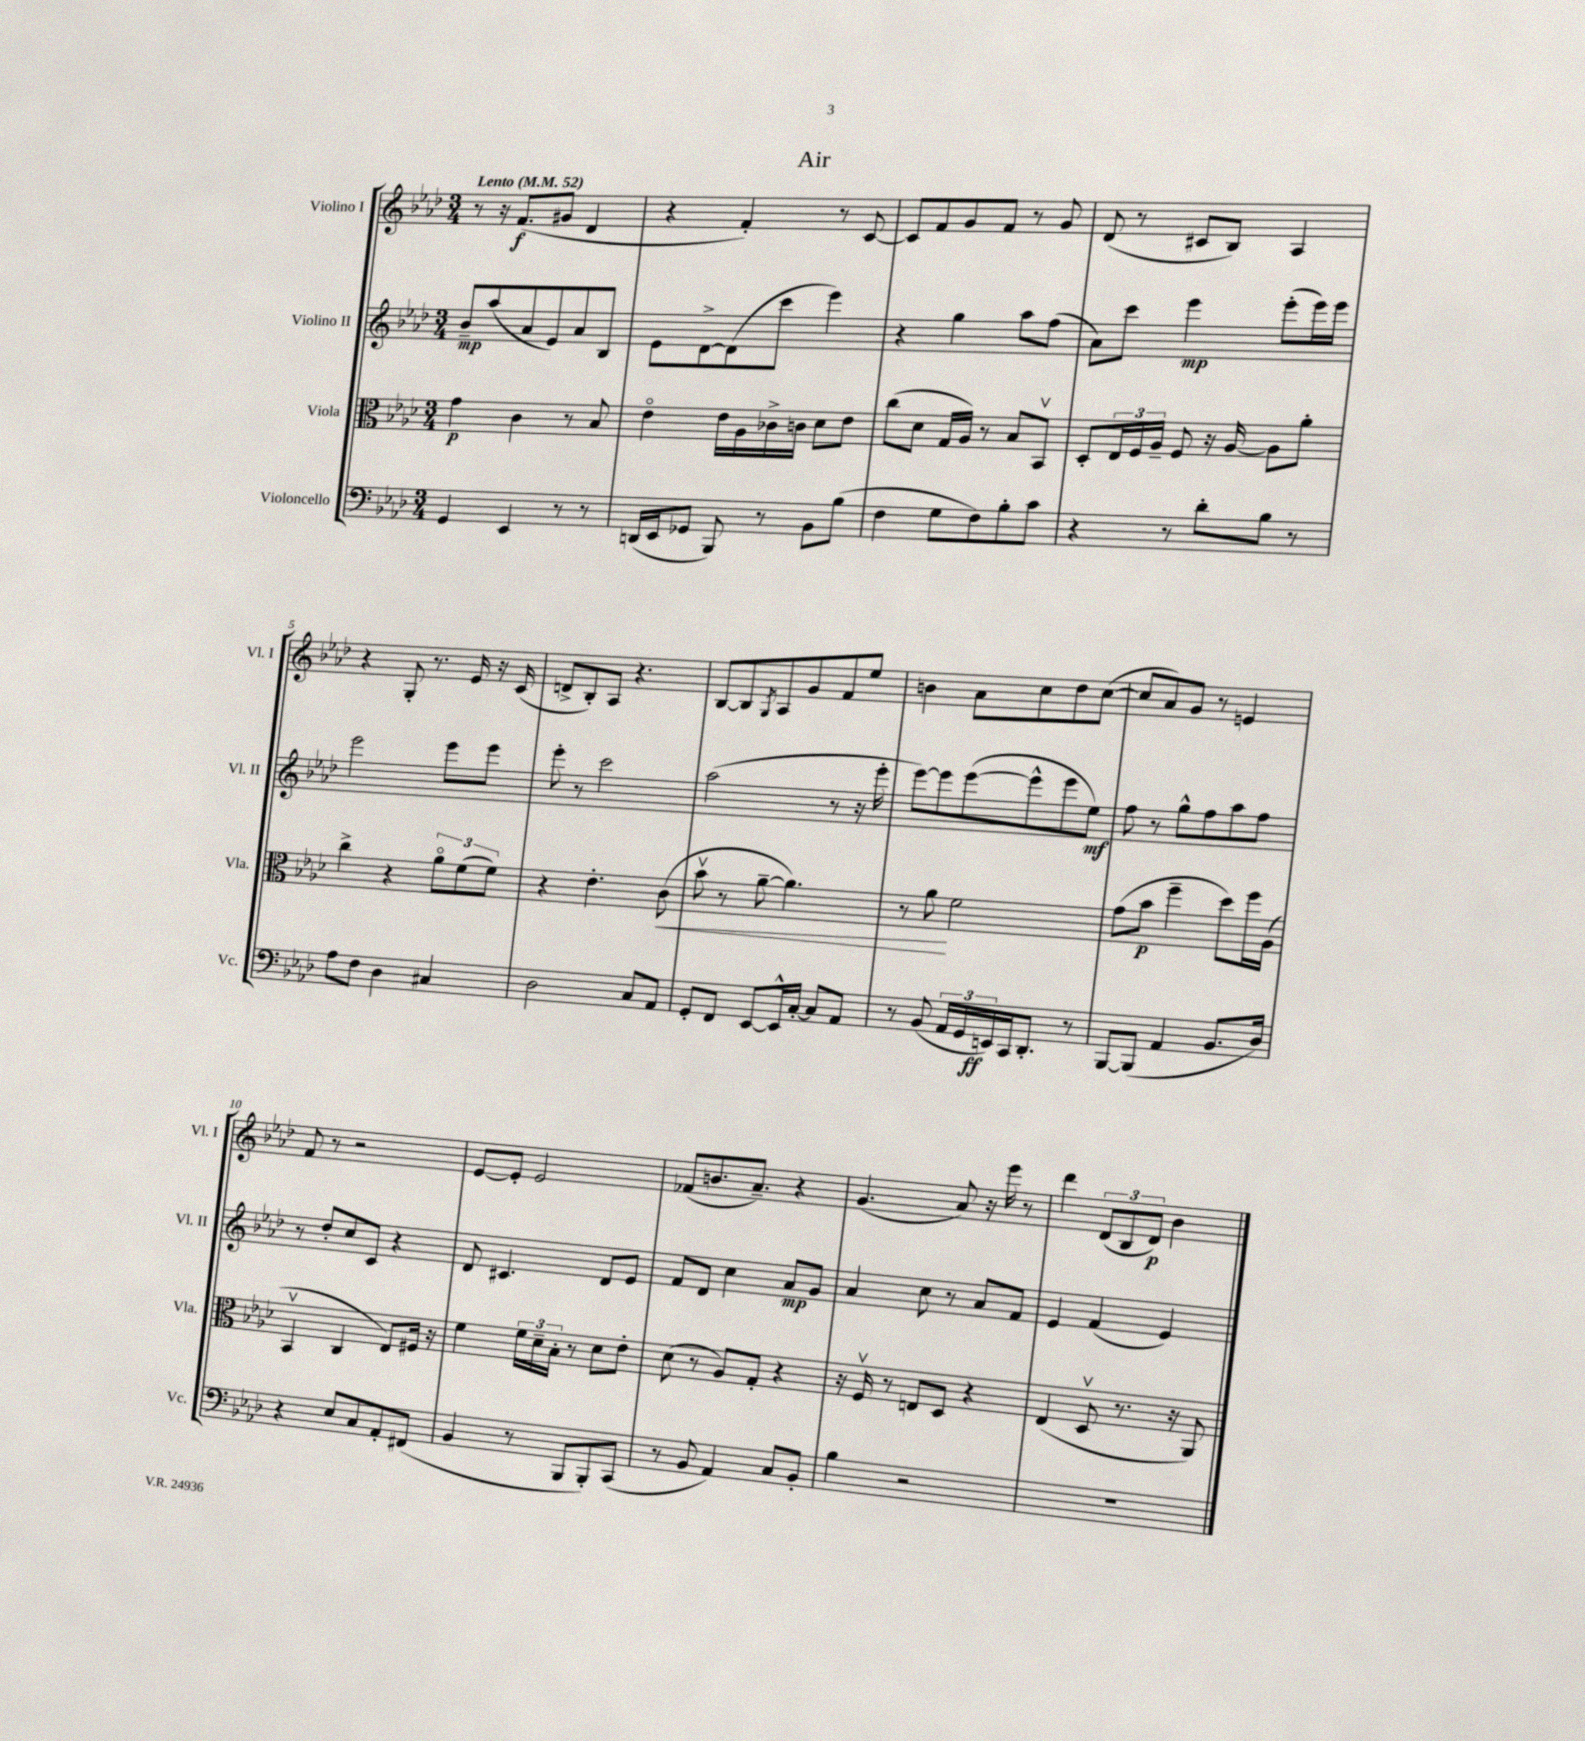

**kern	**kern	**kern	**kern
*staff4	*staff3	*staff2	*staff1
*clefF4	*clefC3	*clefG2	*clefG2
*k[b-e-a-d-]	*k[b-e-a-d-]	*k[b-e-a-d-]	*k[b-e-a-d-]
*M3/4	*M3/4	*M3/4	*M3/4
*MM52	*MM52	*MM52	*MM52
4GG/	4g\	8b-~/L	8r
.	.	(8aa-/	16r
.	.	.	(8.f/L
4EE-/	4c\	8a-/	.
.	.	8e-/)	8g#/J
8r	8r	8a-/	4d-/
8r	8B-/	8B-/J	.
=	=	=	=
(16DD/LL	4e-o\	8e-\L	4r
16EE-/J	.	.	.
8GG-/J	.	[8d-^\	.
8BBB-/)	16e-\LL	(8d-\]	4f'/)
.	16A-\	.	.
8r	16c-^\	8ccc\J	.
.	16c\JJ	.	.
8BB-\L	8d-\L	4eee-\)	8r
(8B-\J	8e-\J	.	[8c/
=	=	=	=
4F\	(8cc\L	4r	8c/]L
.	8d-\J	.	8f/
8G\L	16G/LL	4gg\	8g/
.	16A-/JJ)	.	.
8F\)	8r	.	8f/J
8B-'\	8B-/L	8aa-\L	8r
8c\J	8BB-v/J	(8ff\J	8g/
=	=	=	=
4r	8D-'/L	8a-\L)	(8d-/
.	24E-/L	8ccc\J	8r
.	24F/	.	.
.	24A-~/JJ	.	.
8r	8F/	4eee-\	8c#/L
8d-'\L	16r	.	8B-/J)
.	[16A-/	.	.
8B-\J	8A-\]L	(8eee-'\L	4A-/
8r	8a-'\J	16eee-\L)	.
.	.	16eee-\JJ	.
=	=	=	=
8A-\L	4cc^\	2eee-\	4r
8F\J	.	.	.
4D-\	4r	.	8G'/
.	.	.	8.r
4C#/	12a-o\L	8eee-\L	.
.	.	.	16e-/
.	(12f\	.	.
.	.	8eee-\J	16r
.	12f\J)	.	.
.	.	.	(16c/
=	=	=	=
2D-\	4r	8eee-'\	8d^/L
.	.	8r	8B-'/)
.	4.e-'\	2ccc\	8A-/J
.	.	.	4.r
8C/L	.	.	.
8AA-/J	(8c\	.	.
=	=	=	=
8GG'/L	8b-v\	(2aa-\	[8B-/L
8FF/J	8r	.	8B-/]
.	.	.	8qG/
[8EE-/L	[8a-~\	.	8A-/
16EE-^^/]L	4.a-\])	.	8g/
[16C'/JJ	.	.	.
8C/]L	.	8r	8f/
8AA-/J	.	16r	8ee-/J
.	.	16eee-'\	.
=	=	=	=
8r	8r	[8eee-\L)	4b\
(8BB-/	8a-\	8eee-\]	.
24AA-/LL	2f\	([8eee-\	8a-\L
24GG/	.	.	.
24EE/)	.	.	.
16CC/J	.	8eee-^^\]	8cc\
8.DD-'/J	.	.	.
.	.	8eee-\	8dd-\
8r	.	8ee-\J)	([8cc\J
=	=	=	=
[8BBB-/L	(8g\L	8ff\	8cc/]L
(8BBB-/]J	8b-\J	8r	8a-/)
4AA-/	4ff~\	8gg^^\L	8g/J
.	.	8ff\	8r
8.BB-/L	8dd-\L)	8aa-\	4e/
.	16ff\L	8ff\J	.
16D-/Jk)	(16A-\JJ	.	.
=	=	=	=
4r	4BB-v/	8r	8f/
.	.	8dd-'/L	8r
8E-/L	4C/	8cc/	2r
8C/	.	8c/J	.
8AA-'/	8E-/L)	4r	.
(8FF#/J	16F#/Jk	.	.
.	16r	.	.
=	=	=	=
4BB-/	4f\	8d-/	[8e-/L
.	.	4.c#/	8e-'/]J
8r	24f\LL	.	2e-/
.	24d-~\	.	.
.	24B-'\JJ	.	.
8BBB-/L	8r	.	.
8BBB-'/)	8d-\L	8d-/L	.
(8CC/J	8e-'\J	8e-/J	.
=	=	=	=
8r	(8d-\	8f/L	(8f-/L
8BB-/	8r	8d-/J	8.b/
4AA-/)	8A-/L)	4cc\	.
.	.	.	8.a-~/J)
.	8G'/J	.	.
8C/L	4r	8a-/L	4r
8BB-'/J	.	8g/J	.
=	=	=	=
4B-\	16r	4a-/	(4.g/
.	16Fv/	.	.
.	8r	.	.
2r	8E/L	8cc\	.
.	8D-/J	8r	8a-/)
.	4r	8a-/L	16r
.	.	.	16eee-\
.	.	8f/J	8r
=	=	=	=
2.r	(4E-/	4e-/	4ddd-\
.	8D-v/	(4f/	(12d-/L
.	.	.	12B-/
.	8.r	.	.
.	.	.	12d-/J)
.	.	4e-/)	4b-\
.	16r	.	.
.	8AA-/)	.	.
==	==	==	==
*-	*-	*-	*-
